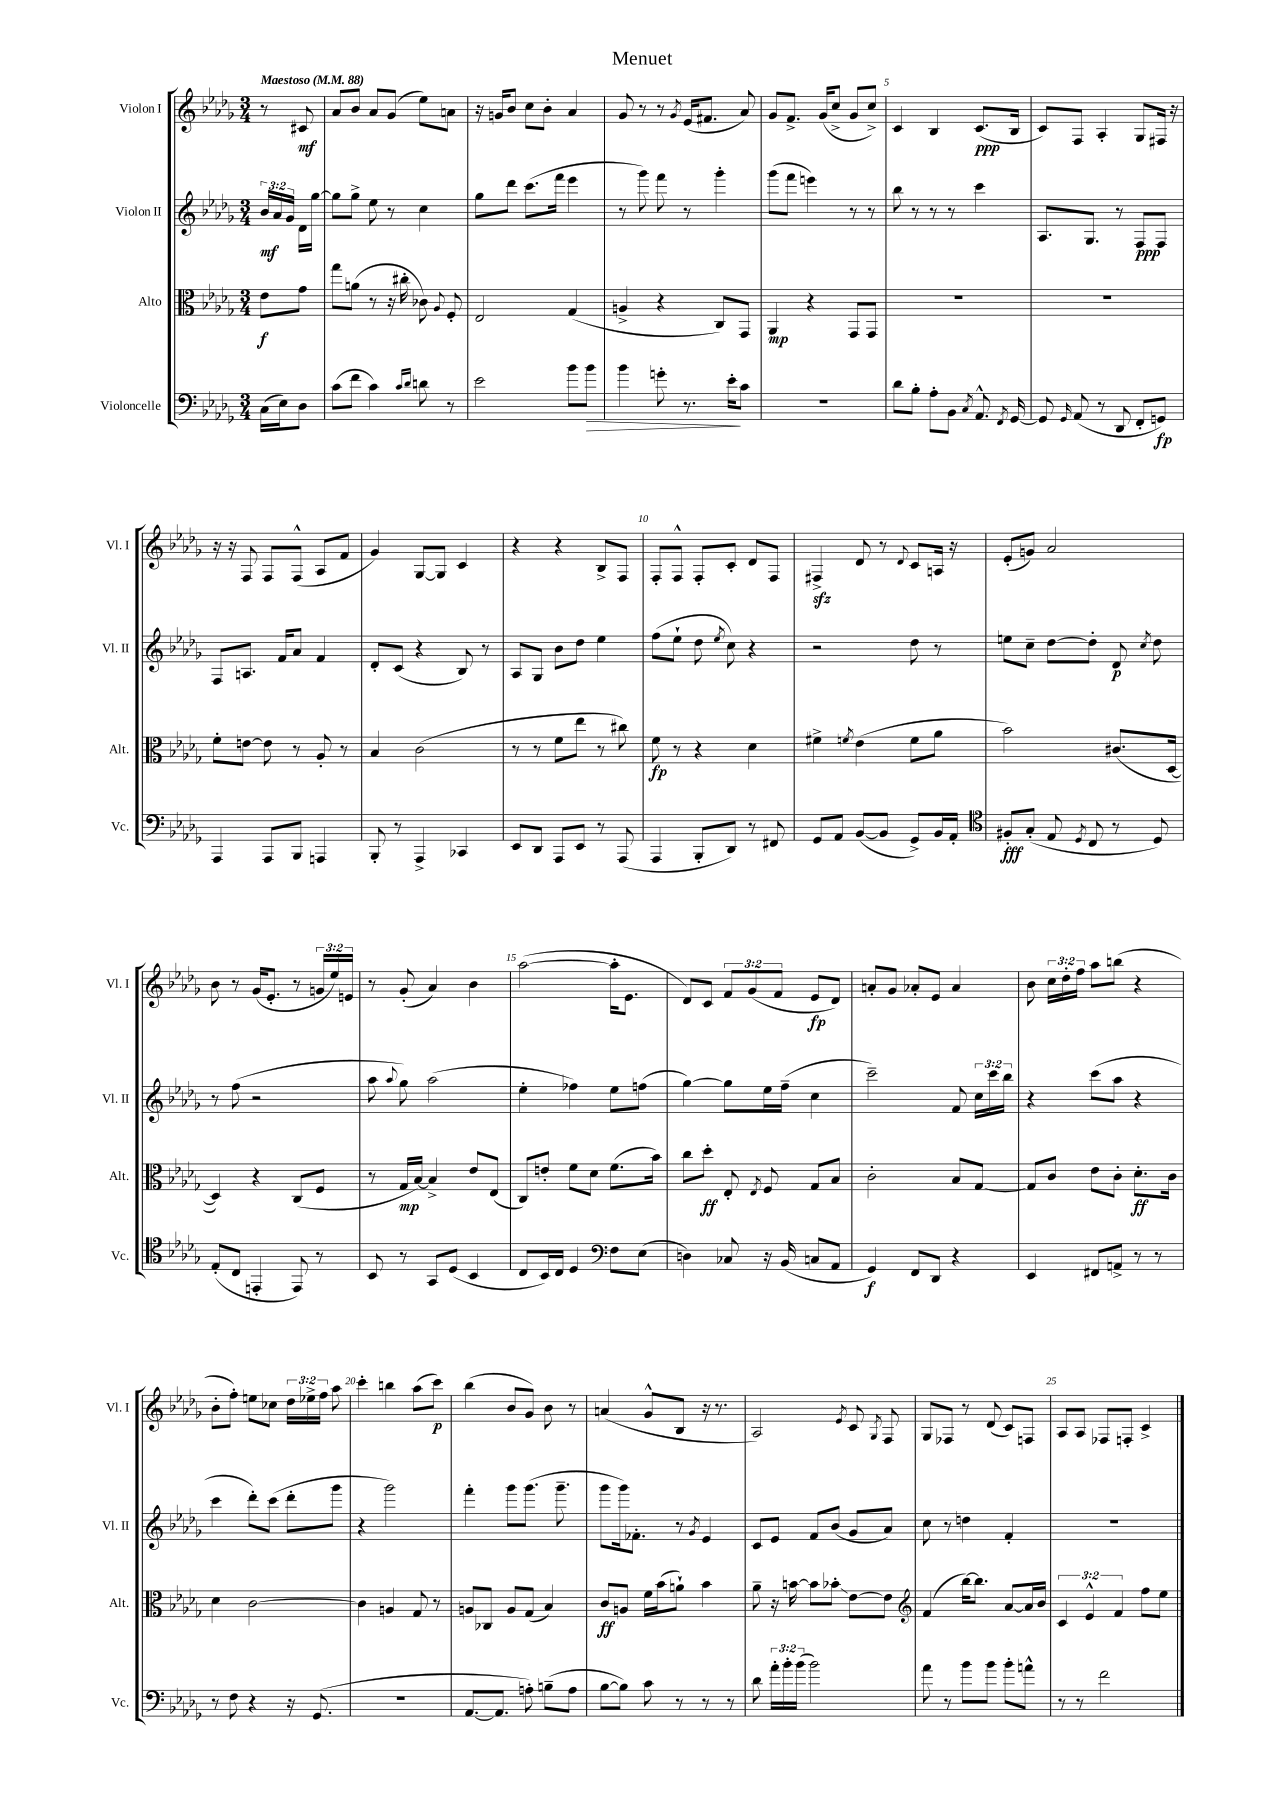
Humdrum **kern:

**kern	**kern	**kern	**kern
*staff4	*staff3	*staff2	*staff1
*clefF4	*clefC3	*clefG2	*clefG2
*k[b-e-a-d-g-]	*k[b-e-a-d-g-]	*k[b-e-a-d-g-]	*k[b-e-a-d-g-]
*M3/4	*M3/4	*M3/4	*M3/4
*MM88	*MM88	*MM88	*MM88
(16C	8e-	24b-	8r
.	.	24a-	.
16E-)	.	.	.
.	.	24g-	.
8D-	8g-	16d-	8c#
.	.	[16gg-	.
=	=	=	=
(8c	8gg-	8gg-]	8a-
8f	(8a	8gg-^	8b-
4c)	8r	8ee-	8a-
.	16r	8r	(8g-
.	16cc#'	.	.
16qqc	.	.	.
16qqd-	.	.	.
8d	8c-)	4cc	8ee-)
.	8qqA-	.	.
8r	8F'	.	8a
=	=	=	=
2e-	2E-	8gg-	16r
.	.	.	16g
.	.	8ddd-	8b-
.	.	(8.ccc	8cc
.	.	.	8b-'
.	.	16fff	.
8b-	(4G-	4eee-	4a-
8b-	.	.	.
=	=	=	=
4b-	4A^	8r	8g-
.	.	8ggg-)	8r
8g'	4r	8fff	8r
.	.	.	8qg-
8.r	.	8r	(16e-
.	.	.	8.f#
.	8C)	4ggg-'	.
16e-'	.	.	.
8c	8GG-	.	8a-)
=	=	=	=
2.r	4AA-	(8ggg-	8g-
.	.	8fff	8.f^
.	4r	4eee)	.
.	.	.	(16g-
.	.	.	8cc^
.	8GG-	8r	8g-
.	8GG-	8r	8cc^)
=	=	=	=
8d-	2.r	8bb-	4c
8B-'	.	8r	.
8A-'	.	8r	4B-
8BB-	.	8r	.
8qC	.	.	.
8.AA-^^	.	4ccc	(8.c
8qFF	.	.	.
[16GG-	.	.	16B-
=	=	=	=
8GG-]	2.r	8.A-	8c)
16qqGG-	.	.	.
(8AA-	.	.	8F
.	.	8.G-	.
8r	.	.	4A-'
8DD-	.	8r	.
8FF'	.	8F	8G-
8GG)	.	8F	16F#
.	.	.	16r
=	=	=	=
4AAA-	8f'	8F	16r
.	.	.	16r
.	[8e	8.A	8F
8AAA-	8e]	.	8F
.	.	16f	.
8BBB-	8r	8a-	(8F^^
4AAA	8A-'	4f	8A-
.	8r	.	8f
=	=	=	=
8BBB-'	4B-	8d-'	4g-)
8r	.	(8c	.
4AAA-^	(2c	4r	[8G-
.	.	.	8G-]
4CC-	.	8B-)	4c
.	.	8r	.
=	=	=	=
8EE-	8r	8A-	4r
8DD-	8r	8G-	.
8AAA-	8f	8b-	4r
8EE-	8ee-	8dd-	.
8r	8r	4ee-	8B-^
(8AAA-	8cc#)	.	8F
=	=	=	=
4AAA-	8f	(8ff	8F'
.	8r	8ee-`	8F^^
8BBB-'	4r	8dd-	8F'
.	.	8qee-	.
8DD-)	.	8cc)	8c'
8r	4d-	4r	8d-
8FF#	.	.	8F
=	=	=	=
8GG-	4f#^	2r	4F#^
8AA-	.	.	.
.	8qf	.	.
([8BB-	(4e-	.	8d-
8BB-]	.	.	8r
.	.	.	8qqd-
8GG-^)	8f	8dd-	8c
16BB-	8a-	8r	16A
16AA-'	.	.	16r
=	=	=	=
*clefC4	*	*	*
8F#'	2b-)	8ee	(8e-'
(8G-'	.	8cc~	8g)
8E-	.	[8dd-	2a-
8qD-	.	.	.
8C	.	8dd-']	.
8r	(8.c#	8d-	.
.	.	8qcc	.
8D-)	.	8dd-	.
.	[16D-	.	.
=	=	=	=
(8E-'	4D-])	8r	8b-
8C	.	(8ff	8r
4EE'	4r	2r	(16g-
.	.	.	8.e-'
8EE)	(8C	.	8r
8r	8F	.	24g
.	.	.	24ee-)
.	.	.	24e
=	=	=	=
8BB-	8r	8aa-	8r
.	.	8qqaa-	.
8r	16G-	8gg-)	(8g-'
.	[16B-)	.	.
8GG-	4B-^]	(2aa-	4a-)
(8D-	.	.	.
4BB-	8e-	.	4b-
.	(8E-	.	.
=	=	=	=
8C	8C)	4ee-'	([2aa-
16BB-)	8e'	.	.
16C	.	.	.
4D-	8f	4ff-)	.
.	8d-	.	.
*clefF4	*	*	*
8F	(8.f	8ee-	16aa-']
.	.	.	8.e-
(8E-	.	(8ff	.
.	16b-)	.	.
=	=	=	=
4D)	8cc	[4gg-)	8d-)
.	8dd-'	.	8c
8C-	8E-'	8gg-]	12f
.	.	.	(12g-
.	8qE-	.	.
16r	8F	16ee-	.
.	.	.	12f
(16BB-	.	(16ff~	.
8C	8G-	4cc	8e-
8AA-	8B-	.	8d-)
=	=	=	=
4GG-)	2c'	2ccc~)	8a'
.	.	.	8g-
8FF	.	.	8a-'
8DD-	.	.	8e-
4r	8B-	8f	4a-
.	[8G-	24cc	.
.	.	24ccc	.
.	.	24bb-	.
=	=	=	=
4EE-	8G-]	4r	8b-
.	8c	.	24cc
.	.	.	24dd-'
.	.	.	24ff
8FF#	8e-	(8ccc	8aa-
8AA^	8c'	8aa-	(8bb
8r	8.d-'	4r	4r
8r	.	.	.
.	16c	.	.
=	=	=	=
8r	4d-	4ccc	8b-'
8F	.	.	8ff')
4r	[2c	8ddd-')	8ee
.	.	(8ccc	8cc-
16r	.	8ddd-'	24dd-
.	.	.	24ee-^
(8.GG-	.	.	.
.	.	.	24ff
.	.	8ggg-	8aa-
=	=	=	=
2.r	4c]	4r	4ccc'
.	4A	2ggg-)	4bb
.	8G-	.	(8aa-
.	8r	.	8ccc)
=	=	=	=
[8.AA-	8A	4fff'	(4bb-
.	8C-	.	.
8.AA-]	.	.	.
.	8A	8ggg-	8b-
8A')	(8G-	(8.ggg-	8g-)
(8B~	4B-)	.	8b-
.	.	8.ggg-~	.
8A	.	.	8r
=	=	=	=
[8B-	8c	8ggg-	(4a
8B-])	8A	16ggg-)	.
.	.	8.f-'	.
8c	16f	.	8g-^^
.	(16b-	.	.
8r	8a`)	8r	8B-
.	.	8qg-	.
8r	4b-	4e-	16r
.	.	.	8.r
8r	.	.	.
=	=	=	=
8d-	8a-~	8c	2A-)
24a-'	16r	8e-	.
24b-'	.	.	.
.	[16b	.	.
(24b-	.	.	.
2b-)	8b]	8f	.
.	8b-'	(8b-	.
.	.	.	8qe-
.	[8e-	8g-	8c
.	.	.	8qG-
.	8e-]	8a-)	8F
=	=	=	=
*	*clefG2	*	*
8a-	(4f	8cc	8G-
8r	.	8r	8F-
8b-	[16bb-)	4dd	8r
.	8.bb-]	.	.
8b-	.	.	(8d-
8b-'	[8a-	4f'	8c)
8a^^	16a-]	.	8F
.	16b-	.	.
=	=	=	=
8r	6c	2.r	8A-
8r	.	.	8A-
.	6e-^^	.	.
2f	.	.	8F-
.	6f	.	.
.	.	.	8F'
.	8ff	.	4c^
.	8ee-	.	.
==	==	==	==
*-	*-	*-	*-
